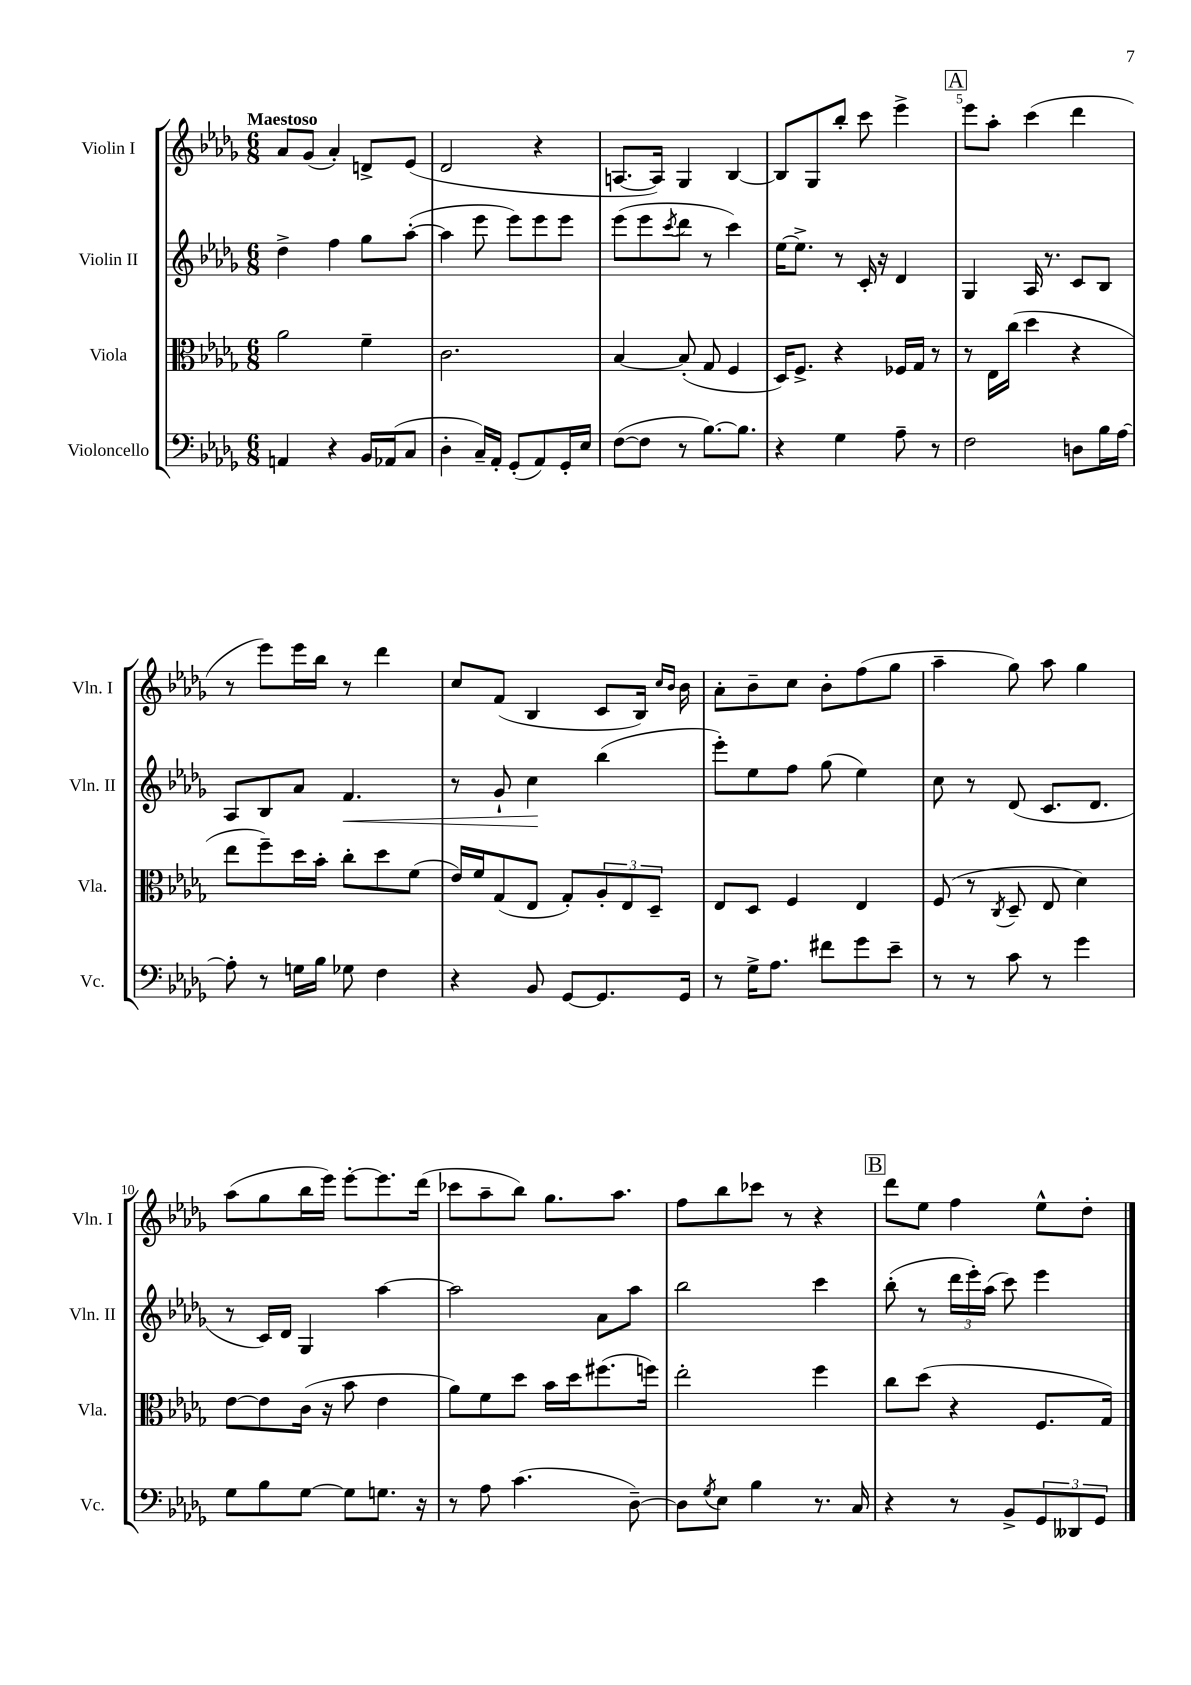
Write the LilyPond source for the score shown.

<<
\new StaffGroup <<
\new Staff = "s0" \with { instrumentName = "Violin I" shortInstrumentName = "Vln. I" } {
    \clef treble \key des \major \numericTimeSignature \time 6/8 \tempo "Maestoso"
    aes'8 ges'8( aes'4-.) d'8-> ees'8( |
    des'2 r4 |
    a8.~ a16) ges4 bes4~ |
    bes8 ges8 bes''8-. c'''8 ees'''4-> |
    \mark \markup { \box "A" } ees'''8 aes''8-. c'''4( des'''4 |
    r8 ees'''8) ees'''16 bes''16 r8 des'''4 |
    c''8 f'8( bes4 c'8 bes16) \grace { c''16 bes'16 } bes'16 |
    aes'8-. bes'8-- c''8 bes'8-. f''8( ges''8 |
    aes''4-- ges''8) aes''8 ges''4 |
    aes''8( ges''8 bes''16 ees'''16) ees'''8~-. ees'''8. des'''16( |
    ces'''8 aes''8-- bes''8) ges''8. aes''8. |
    f''8 bes''8 ces'''8 r8 r4 |
    \mark \markup { \box "B" } des'''8 ees''8 f''4 ees''8-^ des''8-. \bar "|." |
}
\new Staff = "s1" \with { instrumentName = "Violin II" shortInstrumentName = "Vln. II" } {
    \clef treble \key des \major \numericTimeSignature \time 6/8
    des''4-> f''4 ges''8 aes''8~-.( |
    aes''4 ees'''8 ees'''8) ees'''8 ees'''8 |
    ees'''8( ees'''8 \acciaccatura { c'''8 } des'''8 r8 c'''4) |
    ees''16~ ees''8.-> r8 c'16-. r16 des'4 |
    \mark \markup { \box "A" } ges4 aes16 r8. c'8 bes8 |
    aes8 bes8 aes'8 f'4.\< |
    r8 ges'8-! c''4\! bes''4( |
    ees'''8-.) ees''8 f''8 ges''8( ees''4) |
    c''8 r8 des'8( c'8. des'8. |
    r8 c'16) des'16 ges4 aes''4~ |
    aes''2 aes'8 aes''8 |
    bes''2 c'''4 |
    \mark \markup { \box "B" } bes''8-.( r8 \tuplet 3/2 { des'''16 ees'''16-.) aes''16( } c'''8) ees'''4 \bar "|." |
}
\new Staff = "s2" \with { instrumentName = "Viola" shortInstrumentName = "Vla." } {
    \clef alto \key des \major \numericTimeSignature \time 6/8
    aes'2 f'4-- |
    c'2. |
    bes4~ bes8-.( ges8 f4 |
    des16) f8.-> r4 fes16 ges16 r8 |
    \mark \markup { \box "A" } r8 ees16 c''16( des''4 r4 |
    ees''8 f''8--) des''16 bes'16-. c''8-. des''8 f'8( |
    ees'16) f'16 ges8( ees8 ges8-.) \tuplet 3/2 { aes8-. ees8 des8-- } |
    ees8 des8 f4 ees4 |
    f8( r8 \acciaccatura { c8 } des8-- ees8 des'4) |
    ees'8~ ees'8 c'16( r16 bes'8 ees'4 |
    aes'8) f'8 des''8 bes'16 des''16 fis''8.( f''16) |
    ees''2-. f''4 |
    \mark \markup { \box "B" } c''8 des''8( r4 f8. ges16) \bar "|." |
}
\new Staff = "s3" \with { instrumentName = "Violoncello" shortInstrumentName = "Vc." } {
    \clef bass \key des \major \numericTimeSignature \time 6/8
    a,4 r4 bes,16 aes,16( c8 |
    des4-. c16--) aes,16-. ges,8-.( aes,8) ges,16-. ees16 |
    f8~( f8 r8 bes8.~) bes8. |
    r4 ges4 aes8-- r8 |
    \mark \markup { \box "A" } f2 d8 bes16 aes16~ |
    aes8-. r8 g16 bes16 ges8 f4 |
    r4 bes,8 ges,8~ ges,8. ges,16 |
    r8 ges16-> aes8. fis'8 ges'8 ees'8-- |
    r8 r8 c'8 r8 ges'4 |
    ges8 bes8 ges8~ ges8 g8. r16 |
    r8 aes8 c'4.( des8~--) |
    des8 \acciaccatura { ges8 } ees8 bes4 r8. c16 |
    \mark \markup { \box "B" } r4 r8 bes,8-> \tuplet 3/2 { ges,8 deses,8 ges,8 } \bar "|." |
}
>>
>>
\layout { \context { \Score \override BarNumber.break-visibility = ##(#f #t #t) barNumberVisibility = #(every-nth-bar-number-visible 5) } }
